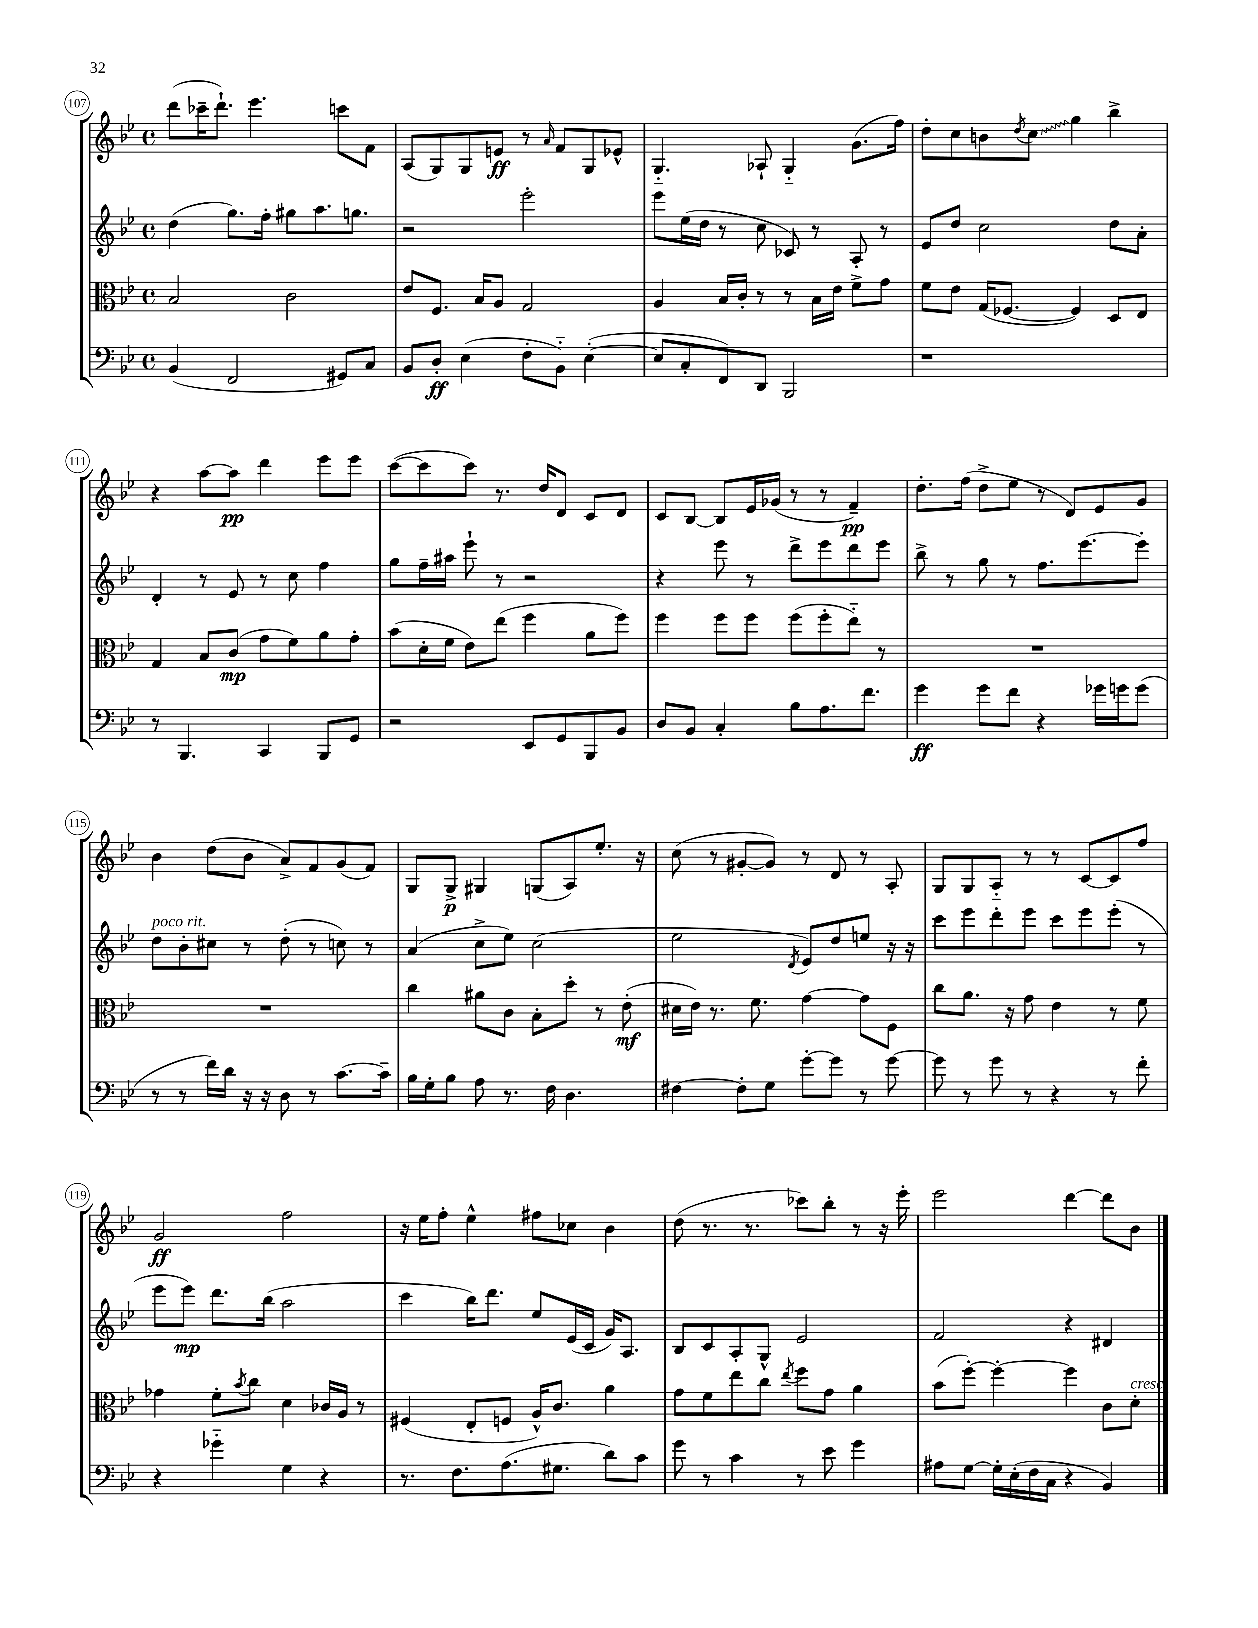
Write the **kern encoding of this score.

**kern	**kern	**kern	**kern
*staff4	*staff3	*staff2	*staff1
*clefF4	*clefC3	*clefG2	*clefG2
*k[b-e-]	*k[b-e-]	*k[b-e-]	*k[b-e-]
*M4/4	*M4/4	*M4/4	*M4/4
*met(c)	*met(c)	*met(c)	*met(c)
(4BB-	2B-	(4dd	(8ddd
.	.	.	16ccc-~
.	.	.	8.ddd`)
2FF	.	8.gg)	.
.	.	.	4.eee-
.	.	16ff'	.
.	2c	8gg#	.
.	.	8.aa	.
8GG#)	.	.	8ccc
.	.	8.gg	.
8C	.	.	8f
=	=	=	=
8BB-	8e-	2r	(8A
8D'	8.F	.	8G)
(4E-	.	.	8G
.	16B-	.	.
.	8A	.	8e
8F'	2G	2eee-'	8r
.	.	.	16qqa
8BB-'~)	.	.	8f
([4E-'	.	.	8G
.	.	.	8e-^^
=	=	=	=
8E-]	4A	8eee-	4.G'~
8C'	.	(16ee-	.
.	.	16dd	.
8FF)	16B-	8r	.
.	16c'	.	.
8DD	8r	8cc	8A-`
2BBB-	8r	8c-)	4G'~
.	16B-	8r	.
.	16e-	.	.
.	8f^	8A'	(8.g
.	8g	8r	.
.	.	.	16ff)
=	=	=	=
1r	8f	8e-	8dd'
.	8e-	8dd	8cc
.	(16G	2cc	8b
.	[8.F-	.	.
.	.	.	8qdd
.	.	.	8cc
.	4F-])	.	4gg
.	8D	8dd	4bb-^
.	8E-	8a'	.
=	=	=	=
8r	4G	4d'	4r
4.BBB-	.	.	.
.	8B-	8r	[8aa
.	(8c	8e-	8aa]
4CC	8g	8r	4ddd
.	8f)	8cc	.
8BBB-	8a	4ff	8eee-
8GG	8g'	.	8eee-
=	=	=	=
2r	(8b-	8gg	([8ccc
.	16d'	16ff~	8ccc]
.	16f	16aa#	.
.	8e-)	8eee-`	8ccc)
.	(8ee-	8r	8.r
8EE-	4ff	2r	.
.	.	.	16dd
8GG	.	.	8d
8BBB-	8a	.	8c
8BB-	8ff)	.	8d
=	=	=	=
8D	4ff	4r	8c
8BB-	.	.	[8B-
4C'	8ff	8eee-	8B-]
.	8ff	8r	16e-
.	.	.	(16g-
8B-	(8ff	8ddd^	8r
8.A	8ff'	8eee-	8r
.	8ee-'~)	8ddd	4f~)
8.f	.	.	.
.	8r	8eee-	.
=	=	=	=
4g	1r	8bb-^	8.dd'
.	.	8r	.
.	.	.	(16ff
8g	.	8gg	8dd^
8f	.	8r	8ee-
4r	.	8.ff	8r
.	.	.	8d)
.	.	[8.eee-	.
16g-	.	.	8e-
16g	.	.	.
(8g	.	8eee-']	8g
=	=	=	=
8r	1r	8dd	4b-
8r	.	8b-'	.
16f)	.	8cc#	(8dd
16d	.	.	.
16r	.	8r	8b-
16r	.	.	.
8D	.	(8dd'	8a^)
8r	.	8r	8f
[8.c	.	8cc)	(8g
.	.	8r	8f)
16c~]	.	.	.
=	=	=	=
16B-	4cc	(4a	8G
16G'	.	.	.
8B-	.	.	8G^
8A	8a#	8cc^	4G#
8.r	8c	8ee-)	.
.	8B-'	(2cc	(8G
16F	.	.	.
4.D	8dd'	.	8A)
.	8r	.	8.ee-'
.	(8e-'	.	.
.	.	.	16r
=	=	=	=
[4F#	16d#	2ee-	(8cc
.	16e-)	.	.
.	8.r	.	8r
8F#']	.	.	[8g#'
.	8.f	.	.
8G	.	.	8g#])
.	.	8qd	.
[8g'	[4g	8e-)	8r
8g]	.	8dd	8d
8r	8g]	8ee	8r
[8g	8F	16r	8A'
.	.	16r	.
=	=	=	=
8g]	8cc	8ccc	8G
8r	8.a	8eee-	8G
8g	.	8ddd'	8A'~
.	16r	.	.
8r	8g	8eee-	8r
4r	4e-	8ccc	8r
.	.	8eee-	[8c
8r	8r	(8eee-'	8c]
8f'	8f	8r	8ff
=	=	=	=
4r	4g-	8eee-	2g
.	.	8eee-)	.
4g-'~	8f'	8.ddd	.
.	8qb-	.	.
.	8cc	.	.
.	.	(16bb-	.
4G	4d	2aa	2ff
4r	16c-	.	.
.	16A	.	.
.	8r	.	.
=	=	=	=
8.r	(4F#	4ccc	16r
.	.	.	16ee-
.	.	.	8ff'
8.F	.	.	.
.	8E-'	16bb-)	4ee-^^
.	.	8.ddd	.
(8.A	8F	.	.
.	16A^^)	8ee-	8ff#
8.G#	8.c	.	.
.	.	(16e-	8cc-
.	.	16c	.
8d)	4a	16g)	4b-
.	.	8.A	.
8c	.	.	.
=	=	=	=
8g	8g	8B-	(8dd
8r	8f	8c	8.r
4c	8ee-	8A'	.
.	.	.	8.r
.	8cc	8G^^	.
.	8qee-	.	.
8r	8ff	2e-	8ccc-)
8e-	8g	.	8bb-'
4g	4a	.	8r
.	.	.	16r
.	.	.	16eee-'
=	=	=	=
8A#	(8b-	2f	2eee-
[8G	[8ff')	.	.
16G']	4ff'_	.	.
(16E-'	.	.	.
16F	.	.	.
16C	.	.	.
4r	4ff]	4r	[4ddd
4BB-)	8c	4d#	8ddd]
.	8d'	.	8b-
==	==	==	==
*-	*-	*-	*-
